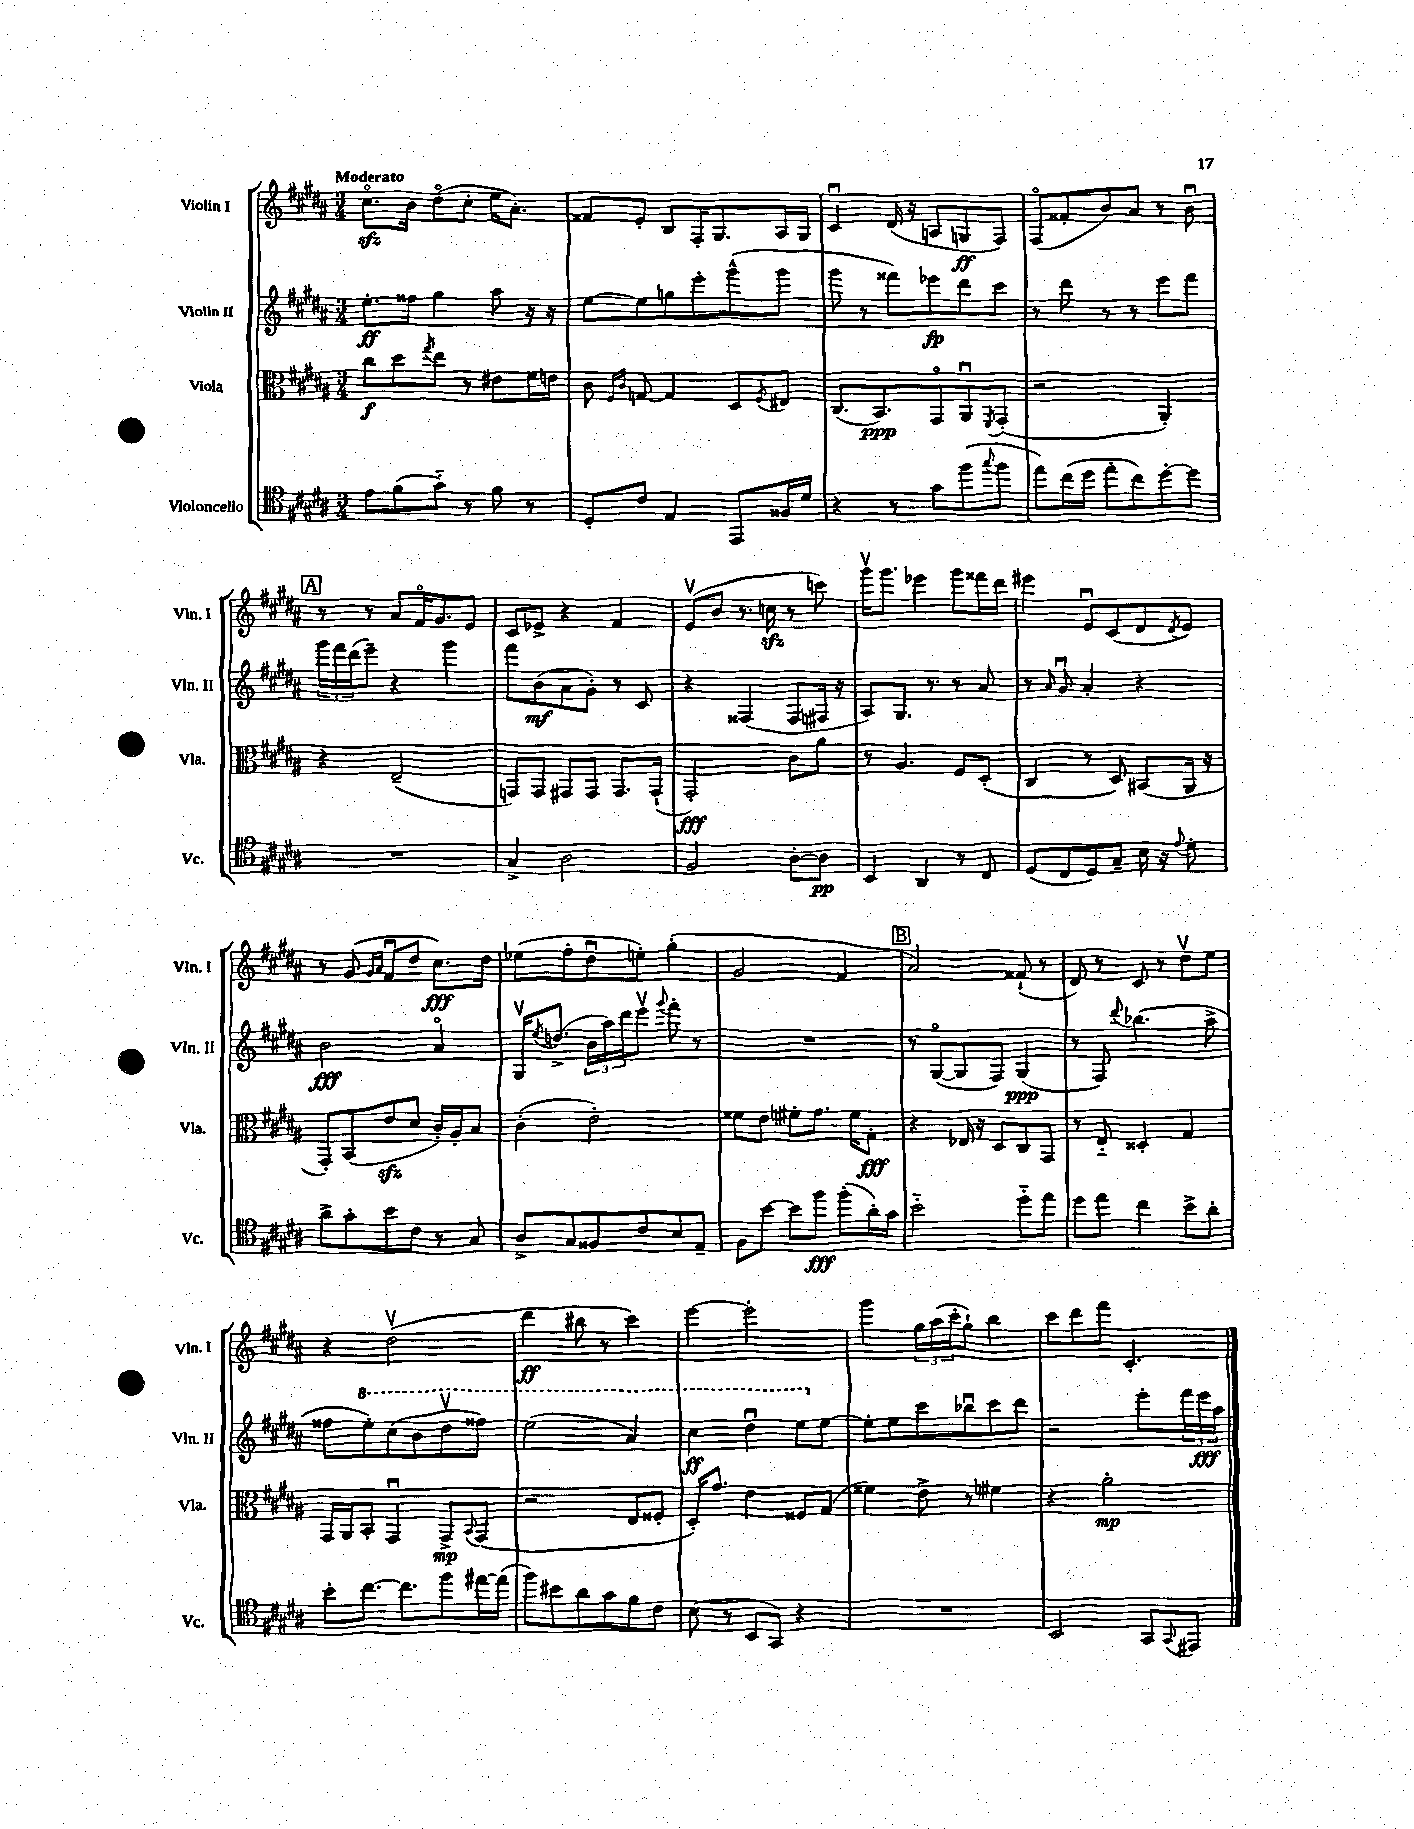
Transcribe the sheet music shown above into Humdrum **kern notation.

**kern	**kern	**kern	**kern
*staff4	*staff3	*staff2	*staff1
*clefC4	*clefC3	*clefG2	*clefG2
*k[f#c#g#d#a#]	*k[f#c#g#d#a#]	*k[f#c#g#d#a#]	*k[f#c#g#d#a#]
*M3/4	*M3/4	*M3/4	*M3/4
8e\L	8cc#\L	8.ee'\L	8.cc#o\L
(8f#\	8dd#\	.	.
.	.	16ff##\Jk	16b\Jk
.	8qgg#/	.	.
8g#'~\J)	8ee\J	4gg#\	(8dd#o\L
8r	8r	.	8cc#'\J
8f#\	8e#\L	8aa#\	16ee\LK
.	.	.	8.a#'\J)
8r	16f#\L	16r	.
.	16e\JJ	16r	.
=	=	=	=
8D#'/L	8c#\	[8ee\L	8f##/L
.	16qqF#/LL	.	.
.	16qqc#/JJ	.	.
8c#/J	[8G/	8ee\]	8e'/J
4E/	4G/]	8gg\	8B/L
.	.	8eee'\	16F#'/K
.	.	.	8.G#/
8EE/L	8D#/L	(8ggg#^^\	.
.	8qF#/	.	.
16F##/L	8E#/J	8ggg#\J	16A#/L
16d#/JJ	.	.	16G#/JJ
=	=	=	=
4r	(8.C#/L	8ggg#\	4c#u/
.	.	8r	.
.	8.BB/)	.	.
8r	.	8fff##\L)	(16d#/
.	.	.	16r
8g#\L	8GG#o/	8eee-\	8A/L
(8ff#\	8AA#u/	8ddd#\	8G/
8qqgg#/	8qFF#/	.	.
8ff#\J	(8GG#'/J	8ccc#\J	8F#/J)
=	=	=	=
8ee\L)	2r	8r	(8F#o/L
(16cc#\L	.	8ddd#\	8f##'/
16dd#\JJ	.	.	.
8ee'\L	.	8r	8b/)
8cc#\)	.	8r	8a#/J
[8dd#'\	4AA#'/)	8eee\L	8r
8dd#\]J	.	8fff#\J	8bu\
=	=	=	=
2.r	4r	24ggg#\LL	8r
.	.	24fff#\	.
.	.	(24ddd#\J	.
.	.	8eee~\J)	8r
.	(2E~/	4r	8a#/L
.	.	.	16f#o/K
.	.	.	8.g#/
.	.	4ggg#\	.
.	.	.	8e/J
=	=	=	=
4G#^/	8GG/L)	8fff#\L	8c#/L
.	8GG/J	(8b\	8e-^/J
2A#\	8GG#/L	8a#\	4r
.	8GG#/J	8g#'\J)	.
.	8.GG#/L	8r	4f#/
.	.	8c#/	.
.	(16GG#`/Jk	.	.
=	=	=	=
2F#/	2GG#'/)	4r	(8ev/L
.	.	.	8b/J
.	.	(4F##/	8.r
.	.	.	16cc\
[8A#'\L	8c#\L	8F##/L	8r
8A#\]J	8a#\J	16F#/Jk	8ccc\)
.	.	16r	.
=	=	=	=
4BB/	8r	8A#/L)	16ggg#v\LK
.	.	.	8.ggg#\J
.	4.A#/	8.G#/J	.
4AA#/	.	.	4eee-\
.	.	8.r	.
8r	8F#/L	8r	8ggg#\L
8C#/	(8D#'/J	8a#/	16fff##\L
.	.	.	16ddd#\JJ
=	=	=	=
(8D#/L	4C#/	8r	4eee#\
.	.	16qqa#/	.
8C#/	.	8g#u/	.
8D#/)	8r	4a#'/	8eu/L
8G#~/J	8D#/)	.	(8c#/
16B\	(8BB#/L	4r	8d#/
16r	.	.	.
8qqe/	.	.	8qd#/
8d#'\	16AA#/Jk	.	8e/J)
.	16r	.	.
=	=	=	=
8a#^\L	8GG#'/L)	2b\	8r
8g#'\	(8BB/	.	(8g#/
.	.	.	16qqg#/LL
.	.	.	16qqa#/JJ
8b\	8e/	.	8f#u/L
8c#\J	8d#/J	.	8dd#/J
8r	16c#'/LL)	4a#o/	8.cc#\L)
.	16A#'/J	.	.
8G#/	8B/J	.	.
.	.	.	16dd#\Jk
=	=	=	=
8A#^/L	(4c#'\	16G#v/LK	(8ee-\L
.	.	8qee/	.
.	.	(8.dd^/J	.
8G#/	.	.	8ff#'\
8F##/	2e'\)	24b\LL	8dd#u\
.	.	24aa#\)	.
.	.	24ddd#\J	.
8c#/	.	8eeev\J	8ee'\J)
.	.	8qqggg#/	.
8B/	.	8fff#'\	(4gg#'\
8E~/J	.	8r	.
=	=	=	=
8F#\L	8f##\L	2.r	2g#/
[8b\J	8e\J	.	.
8b\]L	8f#'\L	.	.
8ff#\J	8.g#\J	.	.
(8ff#'\L	.	.	4f#/
.	16f#\LK	.	.
16a#'\L)	8G#'\J	.	.
16g#\JJ	.	.	.
=	=	=	=
2b'~\	4r	8r	2a#/)
.	.	([8G#o/L	.
.	16E-/	8G#/]	.
.	16r	.	.
.	8D#/L	8F#/J)	.
8dd#'~\L	8C#/	(4G#/	(8f##`/
8ee\J	8GG#/J	.	8r
=	=	=	=
8dd#\L	8r	8r	8d#/)
8ee\J	8E'~/	8F#/)	8r
.	.	8qqddd#/	.
4cc#\	4D##'/	(4.bb-\	8c#/
.	.	.	8r
8b^\L	4G#/	.	8dd#v\L
8a#'\J	.	8aa#^\	8ee\J
=	=	=	=
8b'\L	16GG#/LL	8ff##\L	4r
.	16AA#/J	.	.
[8.cc#\J	8BB'/J	8eee'\)	.
.	4GG#u/	(8ccc#\	(2dd#v\
8.cc#\]L	.	.	.
.	.	8bb\	.
8ff#\	8GG#^/L	8ddd#v\	.
.	8qqBB/	.	.
[16ee#\L	(8GG#/J	8fff##\J)	.
(16ee#\]JJ	.	.	.
=	=	=	=
8ff#\L)	2r	(2eee\	4ddd#\
8b#\	.	.	.
8a#\	.	.	8bb#\
8g#\	.	.	8r
8f#\	8E/L	4aa#/)	4ccc#\)
8c#\J	8F##'/J	.	.
=	=	=	=
(8B\	16D#'/LK)	4ccc#\	[4eee\
.	8.g#/J	.	.
8r	.	.	.
8BB/L	4e\	4ddd#u\	2eee'\]
8GG#/J)	.	.	.
4r	8F##/L	8eee\L	.
.	(8G#/J	[8ee\J	.
=	=	=	=
2.r	4f##\)	8ee'\]L	4ggg#\
.	.	8ee\	.
.	8e^\	8ccc#\	24gg#\LL
.	.	.	(24aa#\
.	.	.	24ccc#'\J
.	8r	8bb-u\	8gg#`\J)
.	4f#\	8ccc#\	4bb\
.	.	8ddd#\J	.
=	=	=	=
2BB/	4r	2r	8ccc#\L
.	.	.	8ddd#\
.	2a#'\	.	8fff#\J
.	.	.	4.c#'/
8GG#/L	.	8eee'\L	.
8qqGG#/	.	.	.
8EE#/J	.	24fff#\L	.
.	.	24eee\	.
.	.	24aa#\JJ	.
==	==	==	==
*-	*-	*-	*-
